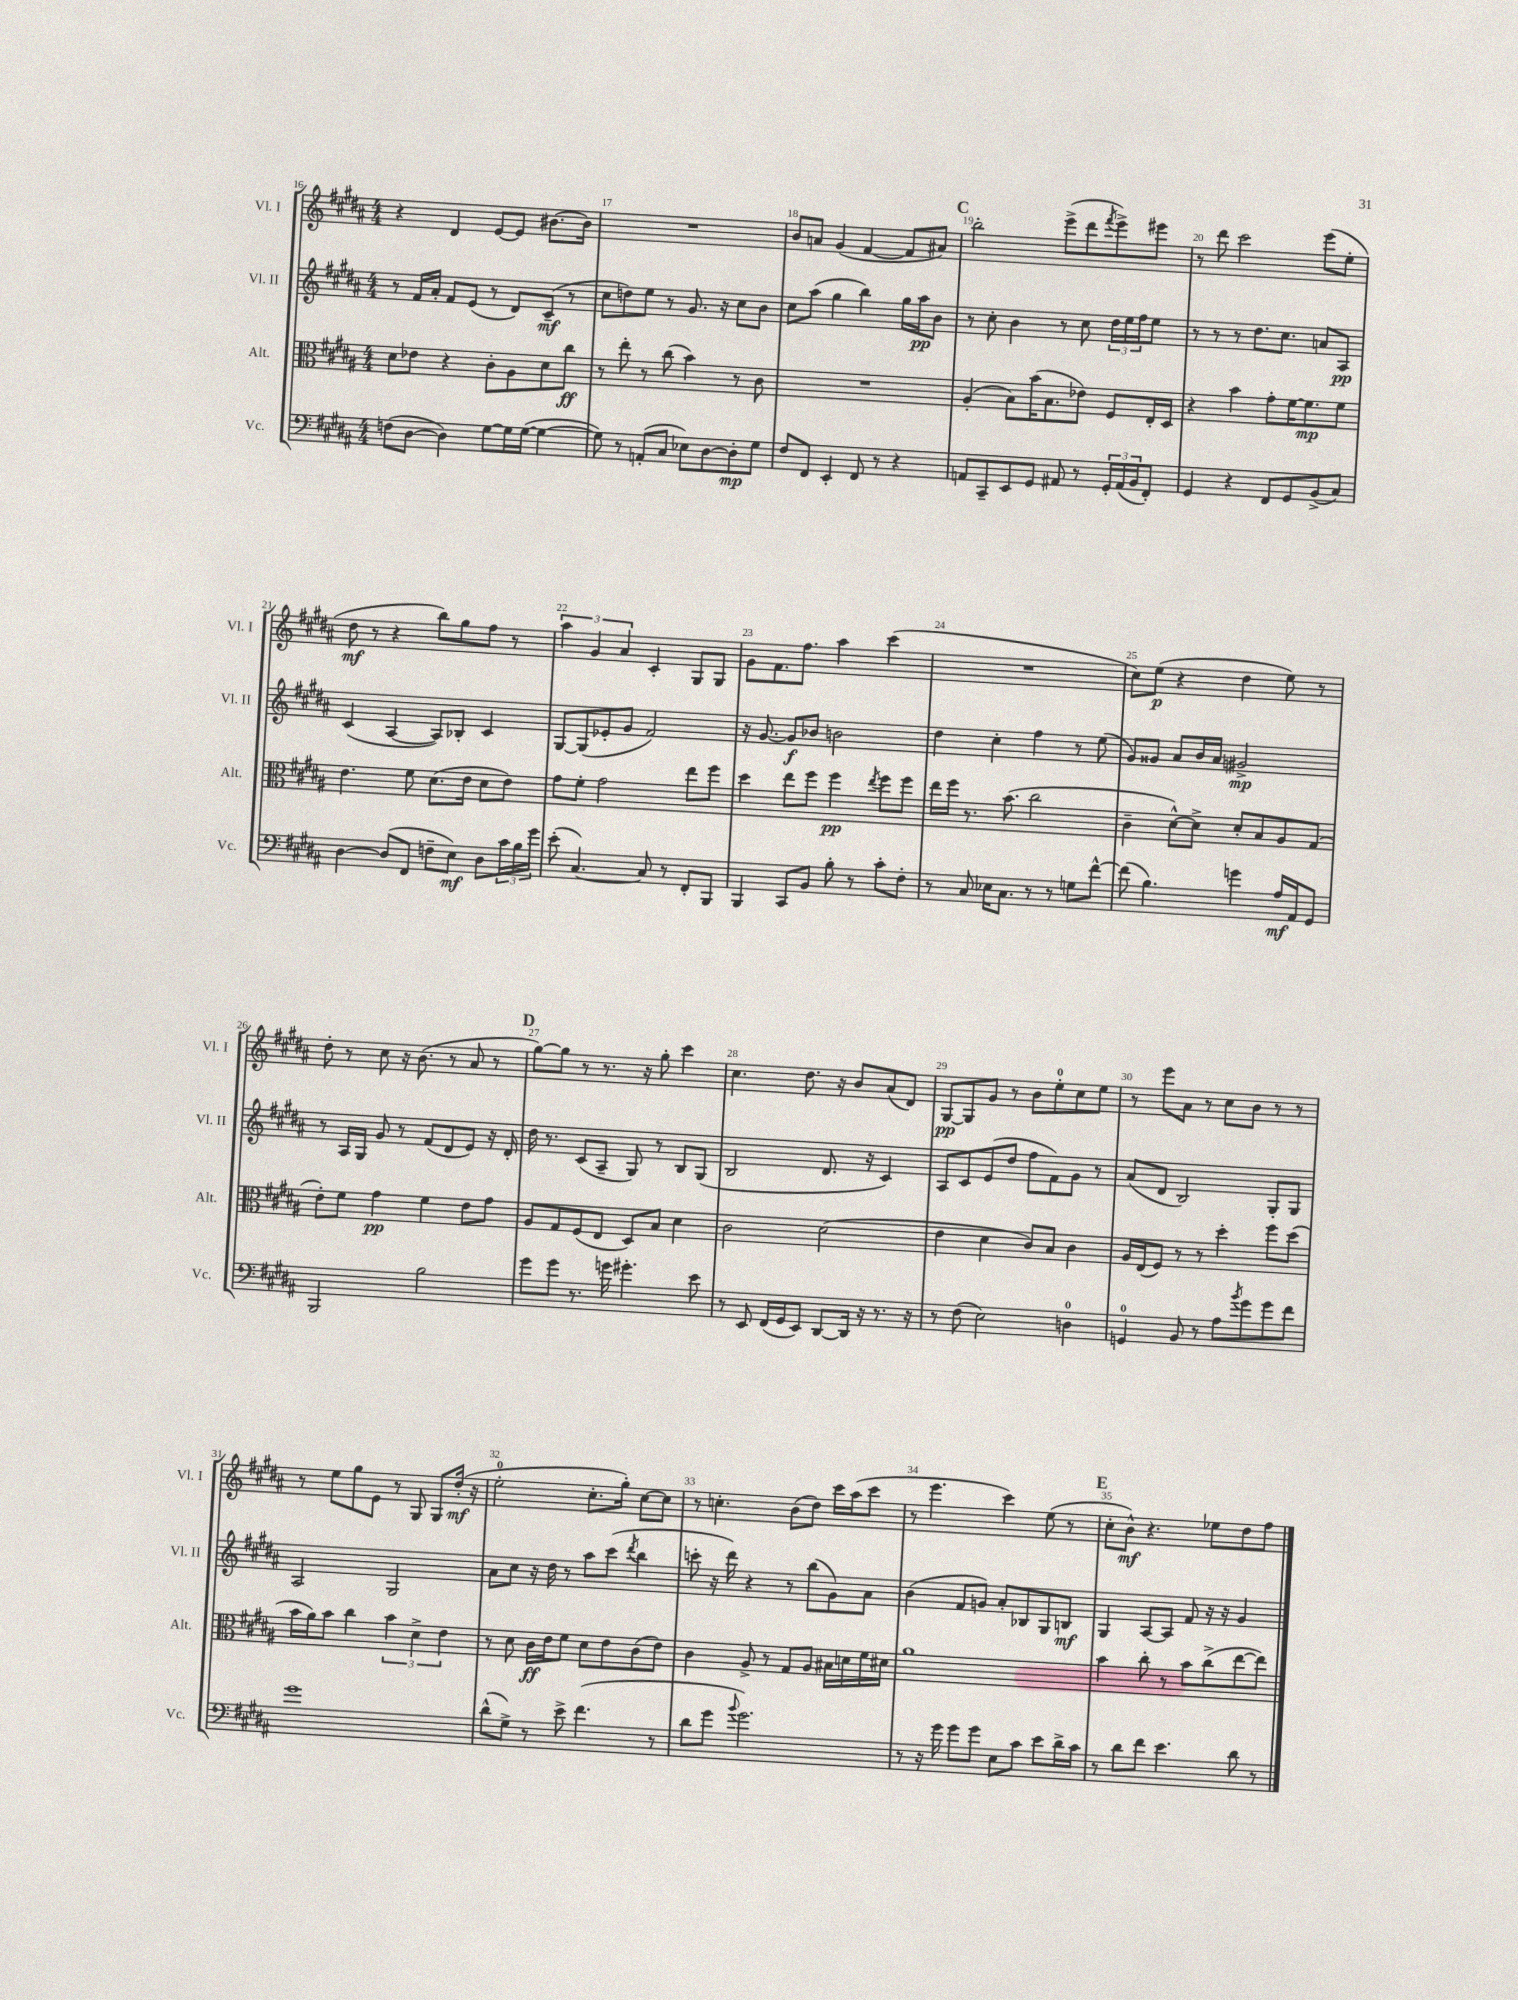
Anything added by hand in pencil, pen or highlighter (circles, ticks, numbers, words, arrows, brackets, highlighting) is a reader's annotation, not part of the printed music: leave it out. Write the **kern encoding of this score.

**kern	**dynam	**kern	**dynam	**kern	**dynam	**kern	**dynam
*part4	*part4	*part3	*part3	*part2	*part2	*part1	*part1
*staff4	*staff4	*staff3	*staff3	*staff2	*staff2	*staff1	*staff1
*I"Vc.	*	*I"Alt.	*	*I"Vl. II	*	*I"Vl. I	*
*I'Vc.	*	*I'Alt.	*	*I'Vl. II	*	*I'Vl. I	*
*clefF4	*	*clefC3	*	*clefG2	*	*clefG2	*
*k[f#c#g#d#a#]	*	*k[f#c#g#d#a#]	*	*k[f#c#g#d#a#]	*	*k[f#c#g#d#a#]	*
*M4/4	*	*M4/4	*	*M4/4	*	*M4/4	*
=16	=16	=16	=16	=16	=16	=16	=16
(8Fn\L	.	8d#\L	.	8r	.	4r	.
[8D#\J	.	8e-X\J	.	16f#/LL	.	.	.
.	.	.	.	16a#'/JJ	.	.	.
4D#\])	.	4r	.	8f#/L	.	4d#/	.
.	.	.	.	(8e/J	.	.	.
[8G#\L	.	8c#'\L	.	8r	.	[8e/L	.
16G#\L]	.	8A#\	.	8d#/L)	.	8e/J]	.
([16G#\JJ	.	.	.	.	.	.	.
4G#\_	.	8d#\	.	(8c#~/J	mf	[8.b#X\L	.
.	.	8cc#\J	ff	8r	.	.	.
.	.	.	.	.	.	16b#\Jk]	.
=17	=17	=17	=17	=17	=17	=17	=17
8G#\])	.	8r	.	8cc#\L	.	1r	.
8r	.	8ee'\	.	8ddn\)	.	.	.
(8AAn'/L	.	8r	.	8ee\J	.	.	.
8C#/J	.	(8cc#\	.	8r	.	.	.
8E-X\L)	.	4b\)	.	8.g#/	.	.	.
[8D#\	.	.	.	.	.	.	.
.	.	.	.	16r	.	.	.
8D#'\]	mp	8r	.	8cc#\L	.	.	.
8G#\J	.	8c#\	.	8b\J	.	.	.
=18	=18	=18	=18	=18	=18	=18	=18
8F#/L	.	1r	.	8cc#\L	.	8b/L	.
8FF#/J	.	.	.	(8aa#\J	.	8an/J	.
4EE'/	.	.	.	4gg#\	.	(4g#/	.
8FF#/	.	.	.	4bb\)	.	[4f#/	.
8r	.	.	.	.	.	.	.
4r	.	.	.	16gg#\LL	.	8f#/L]	.
.	.	.	.	16aa#\J	pp	.	.
.	.	.	.	8b\J	.	8a#X/J)	.
!!LO:REH:place=s1:t=C
=19	=19	=19	=19	=19	=19	=19	=19
8AAn/L	.	(4A#'/	.	8r	.	2bb'\	.
8CC#~/	.	.	.	8cc#'\	.	.	.
8EE/	.	8B\L)	.	4b\	.	.	.
8GG#/J	.	(16b\K	.	.	.	.	.
.	.	8.B\	.	.	.	.	.
8AA#X/	.	.	.	8r	.	(8eee^\L	.
8r	.	8e-X\J)	.	8cc#\	.	8ddd#\	.
.	.	.	.	.	.	8qfff#/	.
24GG#'/LL	.	8F#/L	.	24dd#\LL	.	8eee^\)	.
(24AA#/	.	.	.	24ee\	.	.	.
24BB/J	.	.	.	24ff#\J	.	.	.
8FF#'/J)	.	16E'/L	.	8ee\J	.	8eee#X\J	.
.	.	16D#/JJ	.	.	.	.	.
=20	=20	=20	=20	=20	=20	=20	=20
4GG#/	.	4r	.	8r	.	8r	.
.	.	.	.	8r	.	8ddd#\	.
4r	.	4b\	.	8r	.	2ccc#\	.
.	.	.	.	8.dd#\L	.	.	.
8FF#/L	.	8g#'\L	.	.	.	.	.
.	.	.	.	8.cc#\J	.	.	.
8GG#/	.	[16f#\K	.	.	.	.	.
.	.	8.f#\]	mp	.	.	.	.
(8BB^/	.	.	.	8an/L	.	(8eee\L	.
8C#/J)	.	8f#\J	.	8A#/J	pp	8ee'\J	.
!!LO:LB:g=z
=21	=21	=21	=21	=21	=21	=21	=21
[4D#\	.	4.e\	.	(4c#/	.	8dd#\	mf
.	.	.	.	.	.	8r	.
(8D#/L]	.	.	.	[4A#/	.	4r	.
8FF#/J	.	8f#\	.	.	.	.	.
8Fn~\L	.	(8.d#\L	.	8A#/L])	.	8bb\L)	.
8E\J)	mf	.	.	8B-X'/J	.	8gg#\	.
.	.	16e\Jk	.	.	.	.	.
8D#\L	.	8d#\L	.	4c#/	.	8ff#\J	.
24c#\L	.	8e\J)	.	.	.	8r	.
24B\	.	.	.	.	.	.	.
24g#\JJ	.	.	.	.	.	.	.
=22	=22	=22	=22	=22	=22	=22	=22
(8e'\	.	8g#\L	.	[8G#/L	.	6aa#\	.
[4.C#/)	.	8f#'\J	.	(8G#/]	.	.	.
.	.	.	.	.	.	6g#/	.
.	.	2g#\	.	8e-X'/	.	.	.
.	.	.	.	.	.	6a#/	.
.	.	.	.	8g#/J	.	.	.
8C#/]	.	.	.	2f#/)	.	4c#'/	.
8r	.	.	.	.	.	.	.
8FF#'/L	.	8ee\L	.	.	.	8G#/L	.
8BBB/J	.	8ff#\J	.	.	.	8G#/J	.
=23	=23	=23	=23	=23	=23	=23	=23
4BBB/	.	4dd#\	.	16r	.	8g#\L	.
.	.	.	.	[8.g#/	.	.	.
.	.	.	.	.	.	8.f#\	.
8CC#/L	.	8ee\L	.	8g#/L]	f	.	.
.	.	.	.	.	.	8.ff#\J	.
8BB/J	.	8ff#\J	.	8b-X/J	.	.	.
8B'\	.	4ff#\	pp	2bn\	.	4aa#\	.
8r	.	.	.	.	.	.	.
.	.	8qee/	.	.	.	.	.
8c#'\L	.	8ff#\L	.	.	.	(4ccc#\	.
8F#'\J	.	8ff#\J	.	.	.	.	.
=24	=24	=24	=24	=24	=24	=24	=24
8r	.	16ee\LL	.	4dd#\	.	1r	.
.	.	16ff#\JJ	.	.	.	.	.
8C#/	.	8.r	.	.	.	.	.
16E-X\KL	.	.	.	4cc#'\	.	.	.
8.C#\J	.	(8.b\	.	.	.	.	.
8r	.	2cc#\	.	4ff#\	.	.	.
8r	.	.	.	.	.	.	.
8Gn\L	.	.	.	8r	.	.	.
[8f#^^\J	.	.	.	(8ee\	.	.	.
=25	=25	=25	=25	=25	=25	=25	=25
(8f#\]	.	4c#~\	.	8g#/L)	.	8cc#\L)	.
4.B\)	.	.	.	8g##X/J	.	(8ee\J	p
.	.	[8d#^^\L)	.	8a#/L	.	4r	.
.	.	8d#^\J]	.	16b/L	.	.	.
.	.	.	.	16a#/JJ	.	.	.
4gn\	.	8d#'/L	.	2g#X^/	mp	4dd#\	.
.	.	8B/	.	.	.	.	.
16A#/LL	mf	8A#/	.	.	.	8ee\)	.
16AA#/J	.	.	.	.	.	.	.
8GG#/J	.	(8G#/J	.	.	.	8r	.
!!LO:LB:g=z
=26	=26	=26	=26	=26	=26	=26	=26
2BBB/	.	8e'\L)	.	8r	.	8dd#'\	.
.	.	8f#\J	.	16A#/LL	.	8r	.
.	.	.	.	16G#/JJ	.	.	.
.	.	4g#\	pp	8g#/	.	8cc#\	.
.	.	.	.	8r	.	16r	.
.	.	.	.	.	.	(8.b\	.
2B\	.	4f#\	.	(8f#/L	.	.	.
.	.	.	.	8d#/	.	8r	.
.	.	8e\L	.	8e/J)	.	8a#/	.
.	.	8g#\J	.	16r	.	8r	.
.	.	.	.	16d#'/	.	.	.
!!LO:REH:place=s1:t=D
=27	=27	=27	=27	=27	=27	=27	=27
8g#\L	.	8A#/L	.	16dd#\	.	[8gg#\L)	.
.	.	.	.	8.r	.	.	.
8g#\J	.	8G#/	.	.	.	8gg#\J]	.
8.r	.	(8F#/	.	(8c#/L	.	8r	.
.	.	8E/J	.	8A#~/J	.	8.r	.
16gn\	.	.	.	.	.	.	.
4.g#X'\	.	8D#/L)	.	8G#/)	.	.	.
.	.	.	.	.	.	16r	.
.	.	8B/J	.	8r	.	8gg#'\	.
.	.	4d#\	.	8B/L	.	4ccc#\	.
8e\	.	.	.	(8G#/J	.	.	.
=28	=28	=28	=28	=28	=28	=28	=28
8r	.	2c#\	.	2B/	.	4.cc#\	.
8EE/	.	.	.	.	.	.	.
(16FF#/LL	.	.	.	.	.	.	.
16GG#/J	.	.	.	.	.	.	.
8EE/J)	.	.	.	.	.	8.dd#\	.
[8DD#/L	.	(2d#\	.	8.d#/	.	.	.
.	.	.	.	.	.	16r	.
16DD#/Jk]	.	.	.	.	.	8b/L	.
16r	.	.	.	16r	.	.	.
8.r	.	.	.	4c#/)	.	(8a#/	.
.	.	.	.	.	.	8d#/J)	.
16r	.	.	.	.	.	.	.
=29	=29	=29	=29	=29	=29	=29	=29
8r	.	4e\	.	8A#/L	.	[8G#/L	pp
(8F#\	.	.	.	8c#/	.	8G#/]	.
2E\)	.	4d#\	.	(8e/	.	8g#/J	.
.	.	.	.	8dd#/J	.	8r	.
.	.	8c#/L)	.	8ff#\L	.	8b\L	.
.	.	8B/J	.	8f#\)	.	8ee'\	.
4Dn\	.	4c#\	.	8g#\J	.	8cc#\	.
.	.	.	.	8r	.	8ee\J	.
=30	=30	=30	=30	=30	=30	=30	=30
4GGn/	.	16A#/LL	.	(8a#/L	.	8r	.
.	.	(16E/J	.	.	.	.	.
.	.	8F#/J)	.	8d#/J	.	8eee\L	.
8BB/	.	8r	.	2B/)	.	8a#\J	.
8r	.	8r	.	.	.	8r	.
8A#\L	.	4dd#'\	.	.	.	8cc#\L	.
8qb/	.	.	.	.	.	.	.
8g#\	.	.	.	.	.	8b\J	.
8g#\	.	8ff#\L	.	8G#'/L	.	8r	.
8f#\J	.	(8dd#\J	.	8G#/J	.	8r	.
!!LO:LB:g=z
=31	=31	=31	=31	=31	=31	=31	=31
1g#	.	16b\LL	.	2A#/	.	8r	.
.	.	16a#\J)	.	.	.	.	.
.	.	8b\J	.	.	.	8ee\L	.
.	.	4cc#\	.	.	.	8gg#\	.
.	.	.	.	.	.	8e\J	.
.	.	6b\	.	2G#/	.	8r	.
.	.	.	.	.	.	8G#/	.
.	.	6d#^\	.	.	.	.	.
.	.	.	.	.	.	8G#/L	.
.	.	6e\	.	.	.	.	.
.	.	.	.	.	.	(16dd#'/Jk	mf
.	.	.	.	.	.	16r	.
=32	=32	=32	=32	=32	=32	=32	=32
(8d#^^\L	.	8r	.	8a#\L	.	2ee'\	.
8G#^\J)	.	8d#\	.	8cc#\J	.	.	.
8r	.	16c#\LL	ff	16r	.	.	.
.	.	16e\J	.	16dd#\	.	.	.
8e^\	.	8f#\J	.	8r	.	.	.
(4.f#\	.	8d#\L	.	8aa#\L	.	8.cc#'\L	.
.	.	8e\	.	(8ccc#\J	.	.	.
.	.	.	.	.	.	16gg#'\Jk)	.
.	.	.	.	8qddd#/	.	.	.
.	.	(8c#\	.	4bb\	.	[8cc#\L	.
8r	.	8e\J)	.	.	.	8cc#\J]	.
=33	=33	=33	=33	=33	=33	=33	=33
8d#\L	.	4c#\	.	8cccn'\	.	8r	.
8g#\J	.	.	.	16r	.	4.ccn'\	.
.	.	.	.	16ddd#\)	.	.	.
8qqb/	.	.	.	.	.	.	.
2.g#\)	.	8A#^/	.	4r	.	.	.
.	.	8r	.	.	.	.	.
.	.	8G#/L	.	8r	.	(8b\L	.
.	.	8A#/J	.	(8bb\L	.	8dd#\J)	.
.	.	16B#X\LL	.	8g#\)	.	16ccc#\LL	.
.	.	16dn\	.	.	.	(16aa#\J	.
.	.	16f#\	.	8a#\J	.	8ccc#\J	.
.	.	16d#X\JJ	.	.	.	.	.
=34	=34	=34	=34	=34	=34	=34	=34
8r	.	1a#	.	(4b\	.	8r	.
16r	.	.	.	.	.	4.eee\	.
16g#\	.	.	.	.	.	.	.
8g#\L	.	.	.	8f#/L	.	.	.
8g#\J	.	.	.	8gn/J)	.	.	.
8E\L	.	.	.	8a#'/L	.	4ccc#\)	.
8c#\J	.	.	.	8B-X/	.	.	.
8e\L	.	.	.	8G#/	.	(8ee\	.
16d#^\L	.	.	.	8Bn/J	mf	8r	.
16c#\JJ	.	.	.	.	.	.	.
!!LO:REH:place=s1:t=E
=35	=35	=35	=35	=35	=35	=35	=35
8r	.	4b\	.	4G#/	.	8cc#'\L	.
8d#\L	.	.	.	.	.	8b^^\J)	mf
8f#\J	.	8cc#'\	.	[8A#/L	.	4.r	.
4.e\	.	8r	.	8A#/J]	.	.	.
.	.	8b\L	.	8f#/	.	.	.
.	.	(8cc#^\	.	16r	.	8ee-X\L	.
.	.	.	.	16r	.	.	.
8d#\	.	[8ee\	.	4g#/	.	8dd#\	.
8r	.	8ee\J])	.	.	.	8ff#\J	.
==	==	==	==	==	==	==	==
*-	*-	*-	*-	*-	*-	*-	*-
